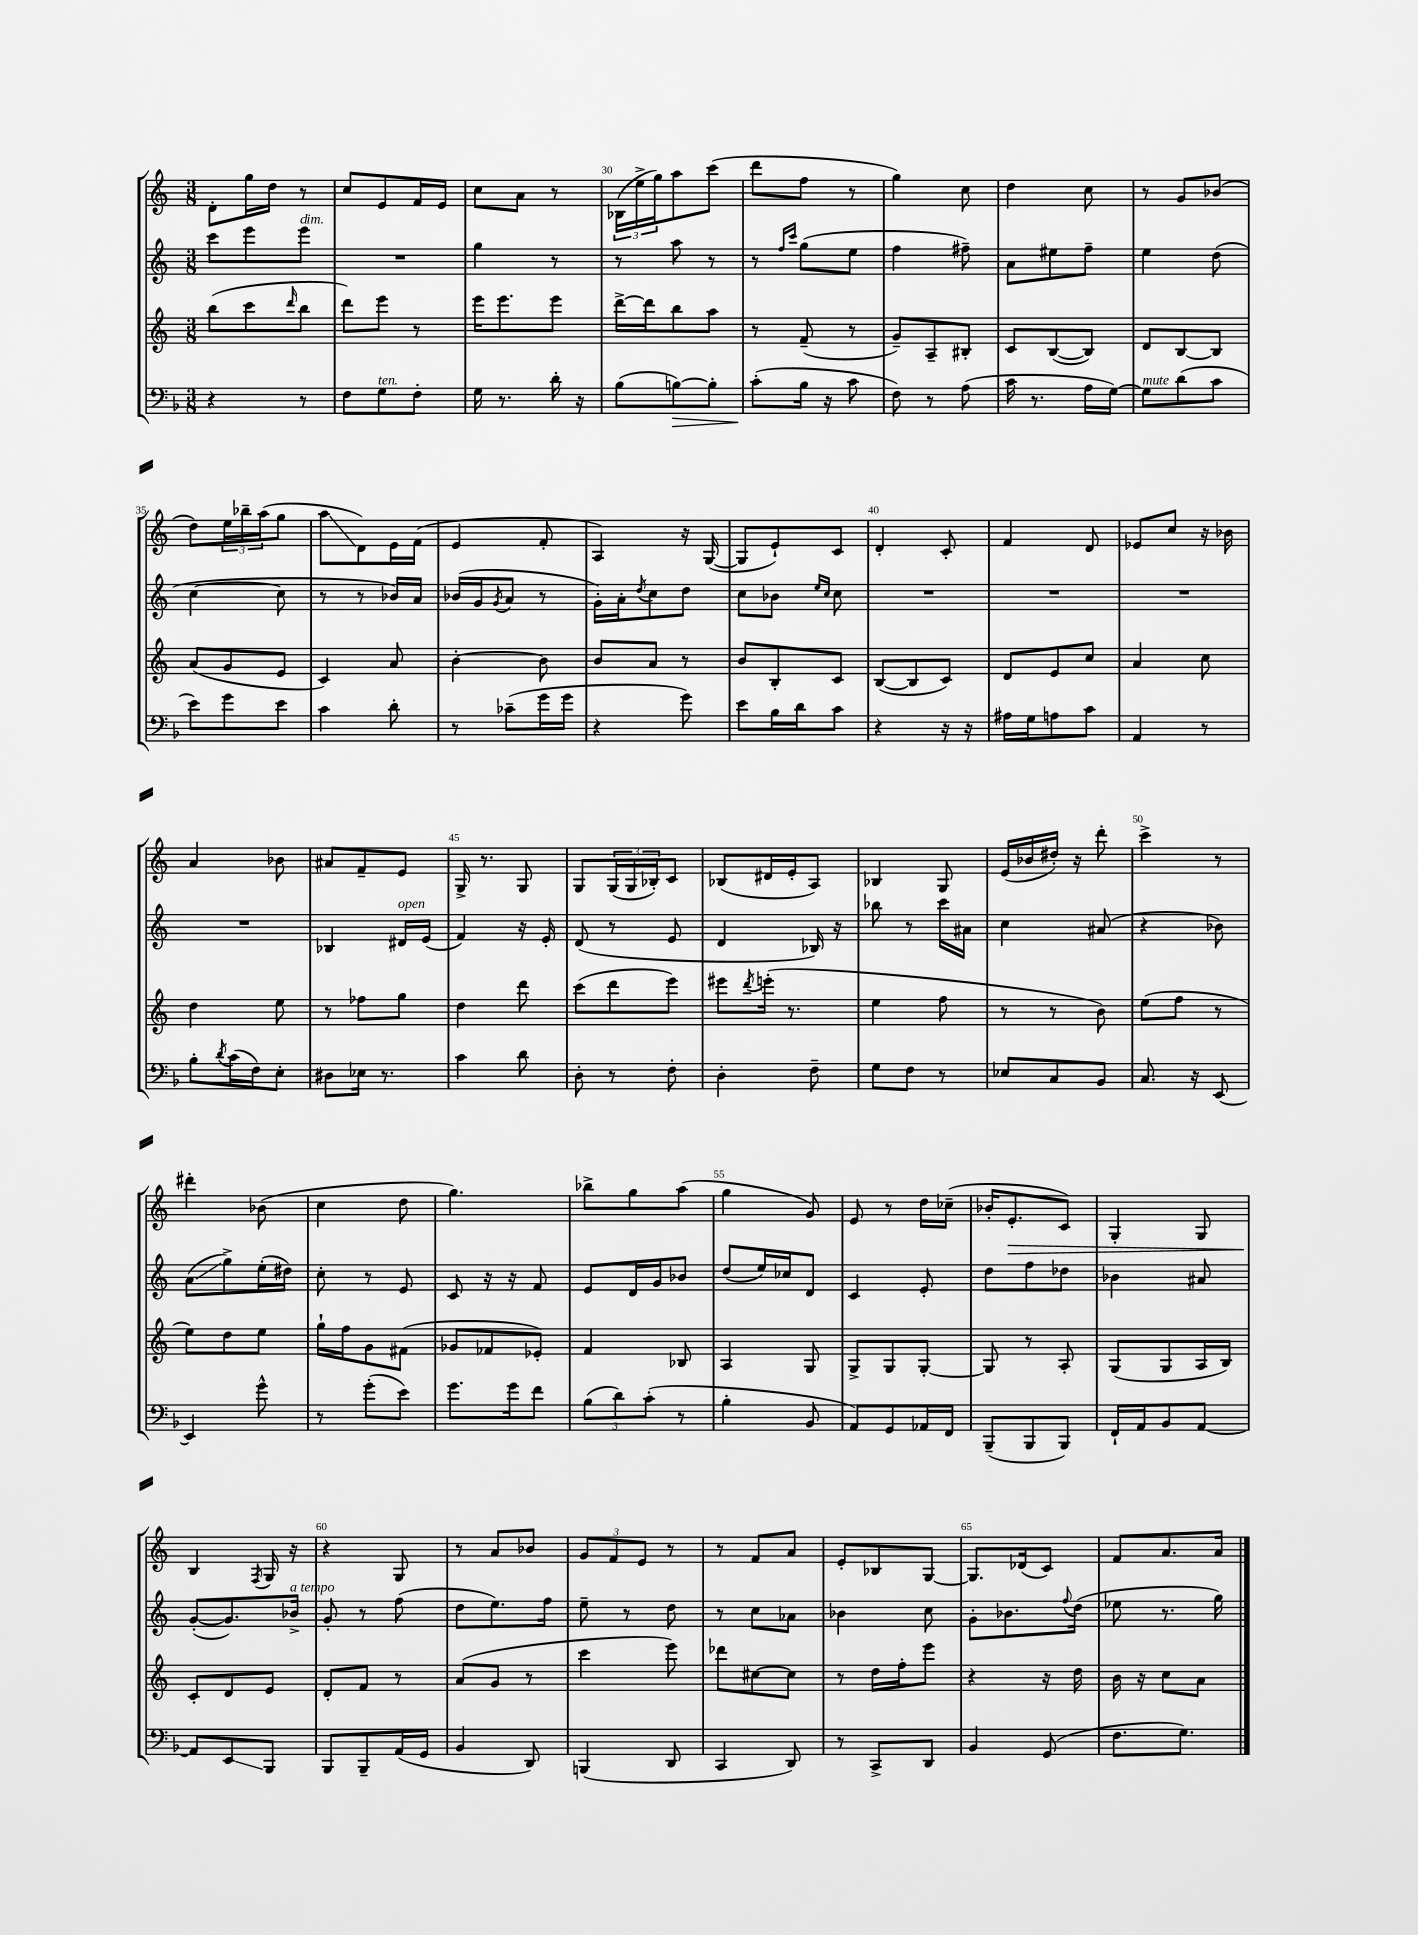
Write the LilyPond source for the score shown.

<<
\new StaffGroup <<
\new Staff = "s0" {
    \clef treble \key c \major \numericTimeSignature \time 3/8
    d'8-. g''16 d''16 r8 |
    c''8 e'8 f'16 e'16 |
    c''8 a'8 r8 |
    \tuplet 3/2 { bes16( e''16-> g''16) } a''8 c'''8( |
    d'''8 f''8 r8 |
    g''4) c''8 |
    d''4 c''8 |
    r8 g'8 bes'8( |
    d''8) \tuplet 3/2 { e''16 bes''16-- a''16( } g''8 |
    a''8\glissando d'8) e'16 f'16( |
    e'4 f'8-. |
    a4) r16 g16~( |
    g8 e'8-!) c'8 |
    d'4-. c'8-. |
    f'4 d'8 |
    ees'8 c''8 r16 bes'16 |
    a'4 bes'8 |
    ais'8 f'8-- e'8 |
    g16-> r8. g8 |
    g8 \tuplet 3/2 { g16( g16 bes16-.) } c'8 |
    bes8( dis'16 e'16-. a8) |
    bes4 g8 |
    e'16( bes'16 dis''16-.) r16 d'''8-. |
    c'''4-> r8 |
    dis'''4-. bes'8( |
    c''4 d''8 |
    g''4.) |
    bes''8-> g''8 a''8( |
    g''4 g'8) |
    e'8 r8 d''16 ces''16--( |
    bes'16-. e'8.-.\> c'8) |
    g4-. g8 |
    b4\! \acciaccatura { f8 } g16 r16 |
    r4 g8 |
    r8 a'8 bes'8 |
    \tuplet 3/2 { g'8 f'8 e'8 } r8 |
    r8 f'8 a'8 |
    e'8-. bes8 g8~ |
    g8. des'16( c'8) |
    f'8 a'8. a'16 \bar "|." |
}
\new Staff = "s1" {
    \clef treble \key c \major \numericTimeSignature \time 3/8
    c'''8 e'''8 e'''8^\markup { \italic "dim." } |
    R4. |
    g''4 r8 |
    r8 a''8 r8 |
    r8 \grace { f''16 c'''16 } g''8( e''8 |
    f''4 fis''8--) |
    a'8 eis''8 f''8-- |
    e''4 d''8( |
    c''4~ c''8 |
    r8 r8 bes'16) a'16 |
    bes'16( g'16 \acciaccatura { g'8 } a'8 r8 |
    g'16-.) a'16-. \acciaccatura { d''8 } c''8 d''8 |
    c''8 bes'8 \grace { e''16 c''16 } c''8 |
    R4. |
    R4. |
    R4. |
    R4. |
    bes4 dis'16^\markup { \italic "open" } e'16( |
    f'4) r16 e'16-. |
    d'8( r8 e'8 |
    d'4 bes16) r16 |
    bes''8 r8 c'''16 ais'16 |
    c''4 ais'8( |
    r4 bes'8) |
    a'8\glissando( g''8->) e''16-.( dis''16) |
    c''8-. r8 e'8 |
    c'8 r16 r16 f'8 |
    e'8 d'16 g'16 bes'8 |
    d''8( e''16) ces''16 d'8 |
    c'4 e'8-. |
    d''8 f''8 des''8 |
    bes'4 ais'8 |
    g'8~-.( g'8.) bes'16->^\markup { \italic "a tempo" } |
    g'8-. r8 f''8( |
    d''8 e''8.) f''16 |
    e''8-- r8 d''8 |
    r8 c''8 aes'8 |
    bes'4 c''8 |
    g'8-. bes'8. \appoggiatura { f''8 } d''16( |
    ees''8 r8. g''16) \bar "|." |
}
\new Staff = "s2" {
    \clef treble \key c \major \numericTimeSignature \time 3/8
    b''8( c'''8 \grace { d'''16 } b''8 |
    d'''8) e'''8 r8 |
    e'''16 e'''8. e'''8 |
    d'''16~-> d'''16 b''8 a''8 |
    r8 f'8--( r8 |
    g'8--) a8-- bis8-. |
    c'8 b8~( b8) |
    d'8 b8~ b8 |
    a'8( g'8 e'8 |
    c'4) a'8 |
    b'4~-. b'8 |
    b'8 a'8 r8 |
    b'8 b8-. c'8 |
    b8~( b8 c'8) |
    d'8 e'8 c''8 |
    a'4 c''8 |
    d''4 e''8 |
    r8 fes''8 g''8 |
    d''4 d'''8 |
    c'''8( d'''8 e'''8) |
    eis'''8 \acciaccatura { d'''8 } e'''16-.( r8. |
    e''4 f''8 |
    r8 r8 b'8) |
    e''8( f''8 r8 |
    e''8) d''8 e''8 |
    g''16-! f''16 g'8 fis'8( |
    ges'8 fes'8 ees'8-.) |
    f'4 bes8 |
    a4 g8 |
    g8-> g8 g8~-. |
    g8 r8 a8-. |
    g8( g8 a16 b16) |
    c'8-. d'8 e'8 |
    d'8-. f'8 r8 |
    a'8( g'8 r8 |
    c'''4 e'''8) |
    des'''8 cis''8~ cis''8 |
    r8 d''16 f''16-. e'''8 |
    r4 r16 d''16 |
    b'16 r16 c''8 a'8 \bar "|." |
}
\new Staff = "s3" {
    \clef bass \key f \major \numericTimeSignature \time 3/8
    r4 r8 |
    f8 g8^\markup { \italic "ten." } f8-. |
    g16 r8. d'16-. r16 |
    bes8( b8~\>) b8-. |
    c'8-.\!( bes16 r16 c'8 |
    f8) r8 a8( |
    c'16 r8. a16 g16~) |
    g8^\markup { \italic "mute" } d'8( c'8 |
    e'8) g'8 e'8 |
    c'4 d'8-. |
    r8 ces'8--( g'16 g'16 |
    r4 g'8) |
    e'8 bes16 d'16 c'8 |
    r4 r16 r16 |
    ais16 g16 a8 c'8 |
    a,4 r8 |
    bes8-. \acciaccatura { d'8 } c'16( f16) e8-. |
    dis8 ees16 r8. |
    c'4 d'8 |
    d8-. r8 f8-. |
    d4-. f8-- |
    g8 f8 r8 |
    ees8 c8 bes,8 |
    c8. r16 e,8~ |
    e,4 g'8-^ |
    r8 g'8-.( e'8) |
    g'8. g'16 f'8 |
    \tuplet 3/2 { bes8( d'8) c'8-.( } r8 |
    bes4-. bes,8 |
    a,8) g,8 aes,16 f,16 |
    bes,,8--( bes,,8 bes,,8) |
    f,16-! a,16 bes,8 a,8~ |
    a,8 e,8\glissando bes,,8 |
    bes,,8 bes,,8-- a,16( g,16 |
    bes,4 d,8) |
    b,,4( d,8 |
    c,4 d,8) |
    r8 c,8-> d,8 |
    bes,4 g,8( |
    f8. g8.) \bar "|." |
}
>>
>>
\layout { \context { \Score currentBarNumber = #27 \override BarNumber.break-visibility = ##(#f #t #t) barNumberVisibility = #(every-nth-bar-number-visible 5) } }
